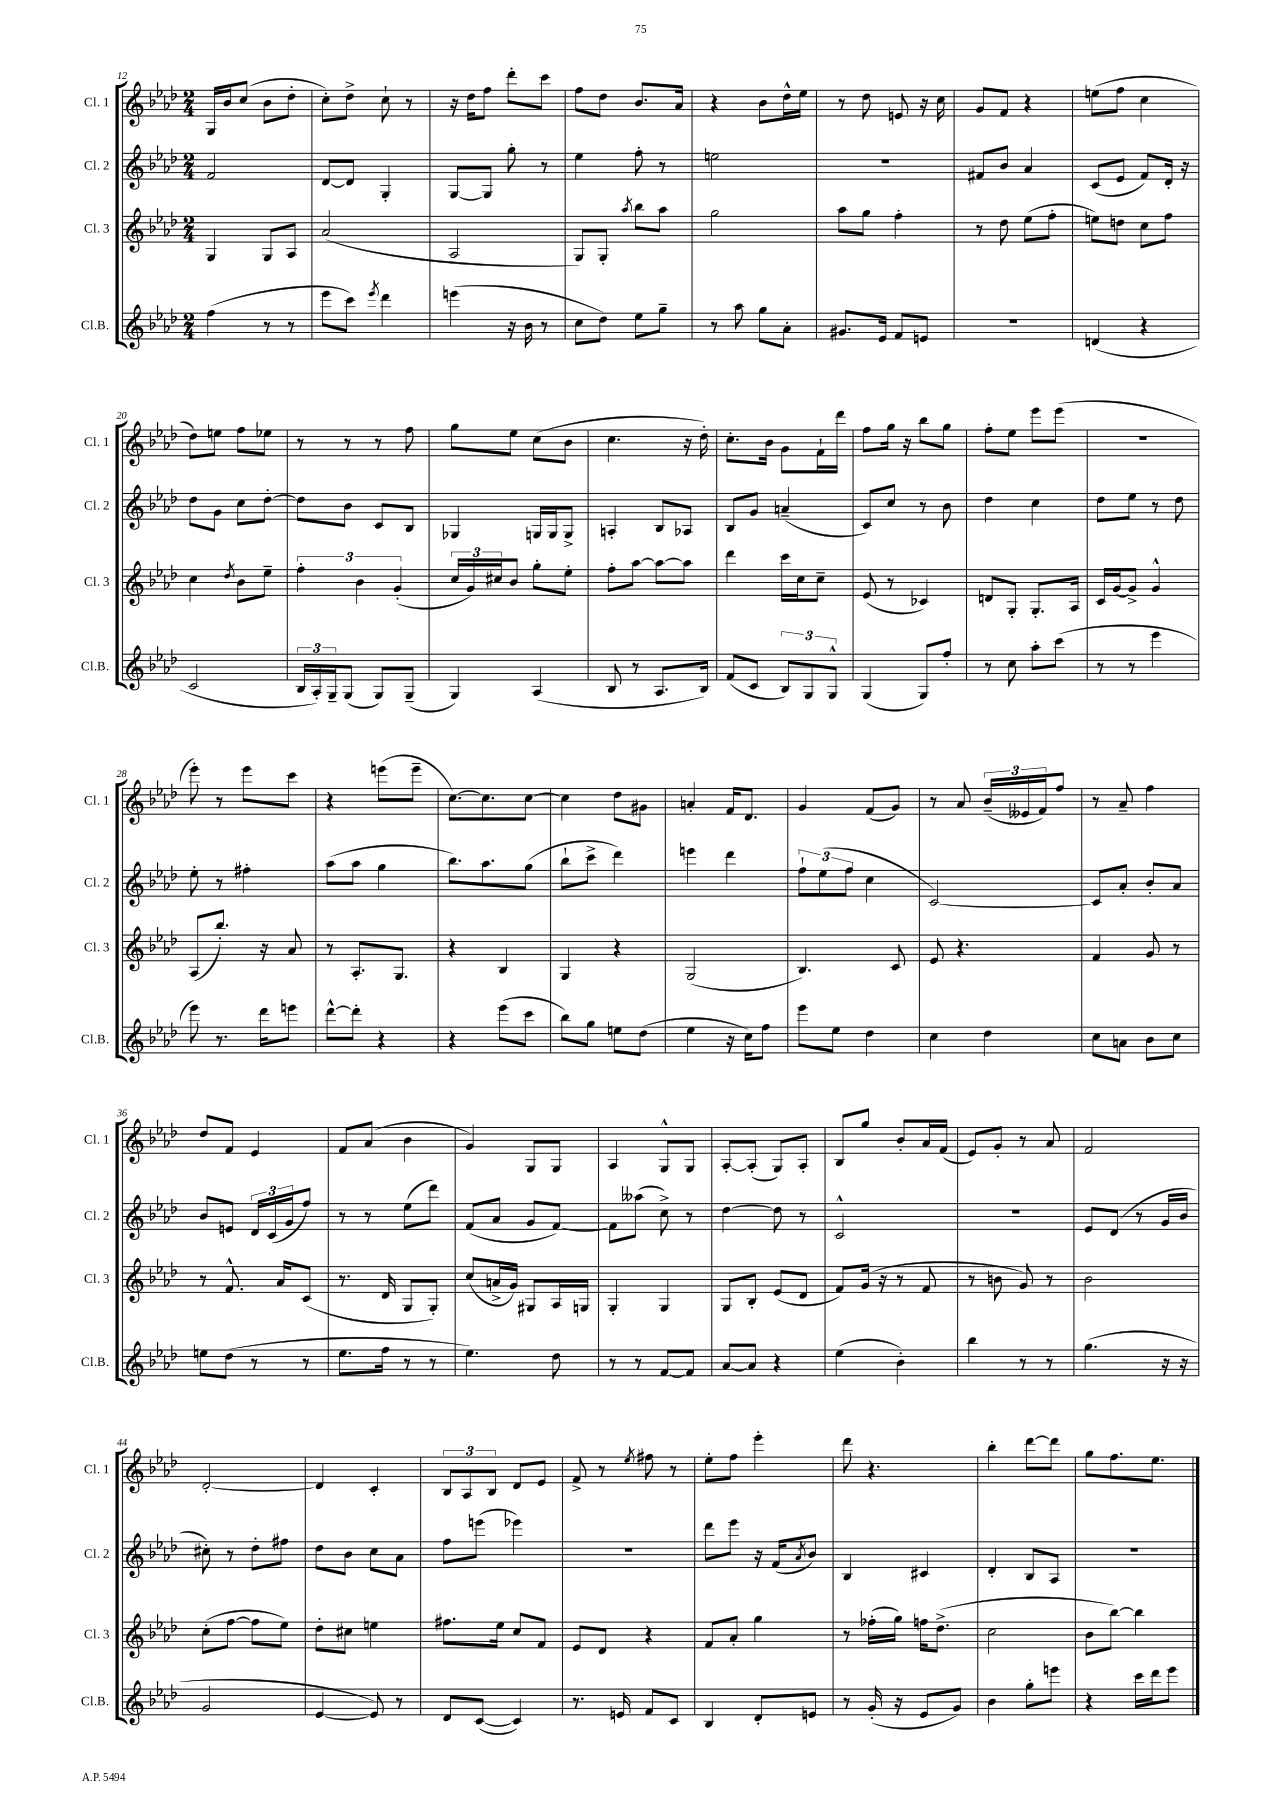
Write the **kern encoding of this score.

**kern	**kern	**kern	**kern
*staff4	*staff3	*staff2	*staff1
*clefG2	*clefG2	*clefG2	*clefG2
*k[b-e-a-d-]	*k[b-e-a-d-]	*k[b-e-a-d-]	*k[b-e-a-d-]
*M2/4	*M2/4	*M2/4	*M2/4
(4ff	4G	2f	16G
.	.	.	16b-
.	.	.	(8cc
8r	8G	.	8b-
8r	8A-	.	8dd-'
=	=	=	=
8eee-	(2a-	[8d-	8cc')
8ccc)	.	8d-]	8dd-^
8qeee-	.	.	.
4ddd-	.	4G'	8cc`
.	.	.	8r
=	=	=	=
(4eee	2A-	[8G	16r
.	.	.	16dd-
.	.	8G]	8ff
16r	.	8gg'	8ddd-'
16b-	.	.	.
8r	.	8r	8ccc
=	=	=	=
8cc	8G)	4ee-	8ff
8dd-)	8G'	.	8dd-
.	8qaa-	.	.
8ee-	8bb-	8ff'	8.b-
8gg~	8aa-	8r	.
.	.	.	16a-
=	=	=	=
8r	2gg	2ee	4r
8aa-	.	.	.
8gg	.	.	8b-
8a-'	.	.	16dd-^^
.	.	.	16ee-
=	=	=	=
8.g#	8aa-	2r	8r
.	8gg	.	8dd-
16e-	.	.	.
8f	4ff'	.	8e
8e	.	.	16r
.	.	.	16cc
=	=	=	=
2r	8r	8f#	8g
.	8dd-	8b-	8f
.	(8ee-	4a-	4r
.	8ff'	.	.
=	=	=	=
(4d	8ee)	(8c	(8ee
.	8dd	8e-	8ff
4r	8cc	8f)	4cc
.	8ff	16d-'	.
.	.	16r	.
=	=	=	=
2c	4cc	8dd-	8dd-)
.	.	8g	8ee
.	8qdd-	.	.
.	8b-	8cc	8ff
.	8ee-~	[8dd-'	8ee-
=	=	=	=
24B-	6ff'	8dd-]	8r
24A-')	.	.	.
24G~	.	.	.
(8G	.	8b-	8r
.	6b-	.	.
8G)	.	8c	8r
.	(6g'	.	.
(8G~	.	8B-	8ff
=	=	=	=
4G)	24cc	4G-	8gg
.	24g)	.	.
.	24cc#	.	.
.	8b-	.	8ee-
(4A-	8gg'	16G	(8cc
.	.	16G	.
.	8ee-'	8G^	8b-
=	=	=	=
8B-	8ff'	4A'	4.cc
8r	[8aa-	.	.
8.A-	8aa-_	8B-	.
.	8aa-]	8A-	16r
16B-)	.	.	16dd-')
=	=	=	=
(8f	4ddd-	8B-	8.cc'
8c	.	8g	.
.	.	.	16b-
12B-)	16ccc	(4a~	8g
.	16cc	.	.
12G	.	.	.
.	8cc~	.	16f`
12G^^	.	.	.
.	.	.	16ddd-
=	=	=	=
(4G	(8e-	8c)	8ff
.	8r	8cc	16gg
.	.	.	16r
8G)	4c-)	8r	8bb-
8ff'	.	8b-	8gg
=	=	=	=
8r	8d	4dd-	8ff'
8cc	8G'	.	8ee-
8aa-'	8.G'	4cc	8eee-
(8ccc	.	.	(8eee-
.	16A-	.	.
=	=	=	=
8r	16c	8dd-	2r
.	[16g	.	.
8r	8g^]	8ee-	.
4eee-	4g^^	8r	.
.	.	8dd-	.
=	=	=	=
8eee-)	(8A-	8ee-'	8eee-')
8.r	8.bb-')	8r	8r
.	.	4ff#'	8eee-
16ddd-	16r	.	.
8eee	8a-	.	8ccc
=	=	=	=
[8ddd-^^	8r	(8aa-	4r
8ddd-']	8.A-'	8aa-	.
4r	.	4gg	(8eee
.	8.G	.	.
.	.	.	8eee~
=	=	=	=
4r	4r	8.bb-)	[8.cc)
.	.	8.aa-	8.cc]
(8eee-	4B-	.	.
8ccc	.	(8gg	[8cc
=	=	=	=
8bb-)	4G	8bb-`	4cc]
8gg	.	8ccc^	.
8ee	4r	4ddd-)	8dd-
(8dd-	.	.	8g#
=	=	=	=
4ee-	(2G	4eee	4a'
16r	.	4ddd-	16f
16cc)	.	.	8.d-
8ff	.	.	.
=	=	=	=
8eee-	4.B-)	12ff`	4g
.	.	(12ee-	.
8ee-	.	.	.
.	.	12ff	.
4dd-	.	4cc	(8f
.	8c	.	8g)
=	=	=	=
4cc	8e-	[2c)	8r
.	4.r	.	8a-
4dd-	.	.	(24b-~
.	.	.	24e--
.	.	.	24f)
.	.	.	8ff
=	=	=	=
8cc	4f	8c]	8r
8a	.	8a-'	8a-~
8b-	8g	8b-'	4ff
8cc	8r	8a-	.
=	=	=	=
8ee	8r	8b-	8dd-
(8dd-	8.f^^	8e	8f
8r	.	24d-	4e-
.	.	(24c	.
.	16a-	.	.
.	.	24g	.
8r	(8c	8ff)	.
=	=	=	=
8.ee-	8.r	8r	8f
.	.	8r	(8a-
16ff	16d-	.	.
8r	8G	(8ee-	4b-
8r	8G')	8ddd-)	.
=	=	=	=
4.ee-)	(8cc	(8f	4g)
.	16a^	8a-	.
.	16g)	.	.
.	8G#	8g	8G
8dd-	16A-	[8f)	8G
.	16G	.	.
=	=	=	=
8r	4G'	8f]	4A-
8r	.	(8aa--	.
[8f	4G	8cc^)	8G^^
8f]	.	8r	8G
=	=	=	=
[8a-	8G	[4dd-	[8A-'
8a-]	8B-'	.	(8A-']
4r	(8e-	8dd-]	8G)
.	8d-	8r	8A-'
=	=	=	=
(4ee-	8f)	2c^^	8B-
.	(16g	.	8gg
.	16r	.	.
4b-')	8r	.	8b-'
.	8f	.	16a-
.	.	.	(16f
=	=	=	=
4bb-	8r	2r	8e-)
.	8b	.	8g'
8r	8g)	.	8r
8r	8r	.	8a-
=	=	=	=
(4.gg	2b-	8e-	2f
.	.	(8d-	.
.	.	8r	.
16r	.	16g	.
16r	.	16b-	.
=	=	=	=
2g	(8cc'	8cc#')	[2d-'
.	[8ff	8r	.
.	8ff]	8dd-'	.
.	8ee-)	8ff#	.
=	=	=	=
[4e-	8dd-'	8dd-	4d-]
.	8cc#	8b-	.
8e-])	4ee	8cc	4c'
8r	.	8a-	.
=	=	=	=
8d-	8.ff#	8ff	12B-
.	.	.	12A-
([8c	.	(8eee	.
.	.	.	12B-
.	16ee-	.	.
4c])	8cc	4eee-)	8d-
.	8f	.	8e-
=	=	=	=
8.r	8e-	2r	8f^
.	8d-	.	8r
16e	.	.	.
.	.	.	8qee-
8f	4r	.	8ff#
8c	.	.	8r
=	=	=	=
4B-	8f	8ddd-	8ee-'
.	8a-'	8eee-	8ff
8d-'	4gg	16r	4eee-'
.	.	(16f	.
.	.	8qa-	.
8e	.	8b-)	.
=	=	=	=
8r	8r	4B-	8ddd-
(16g'	(16ff-'	.	4.r
16r	16gg)	.	.
8e-	16ff	4c#	.
.	(8.dd-^	.	.
8g)	.	.	.
=	=	=	=
4b-	2cc	4d-'	4bb-'
8gg'	.	8B-	[8ddd-
8eee	.	8A-	8ddd-]
=	=	=	=
4r	8b-	2r	8gg
.	[8bb-)	.	8.ff
16ccc	4bb-]	.	.
16ddd-	.	.	8.ee-
8eee-	.	.	.
==	==	==	==
*-	*-	*-	*-
